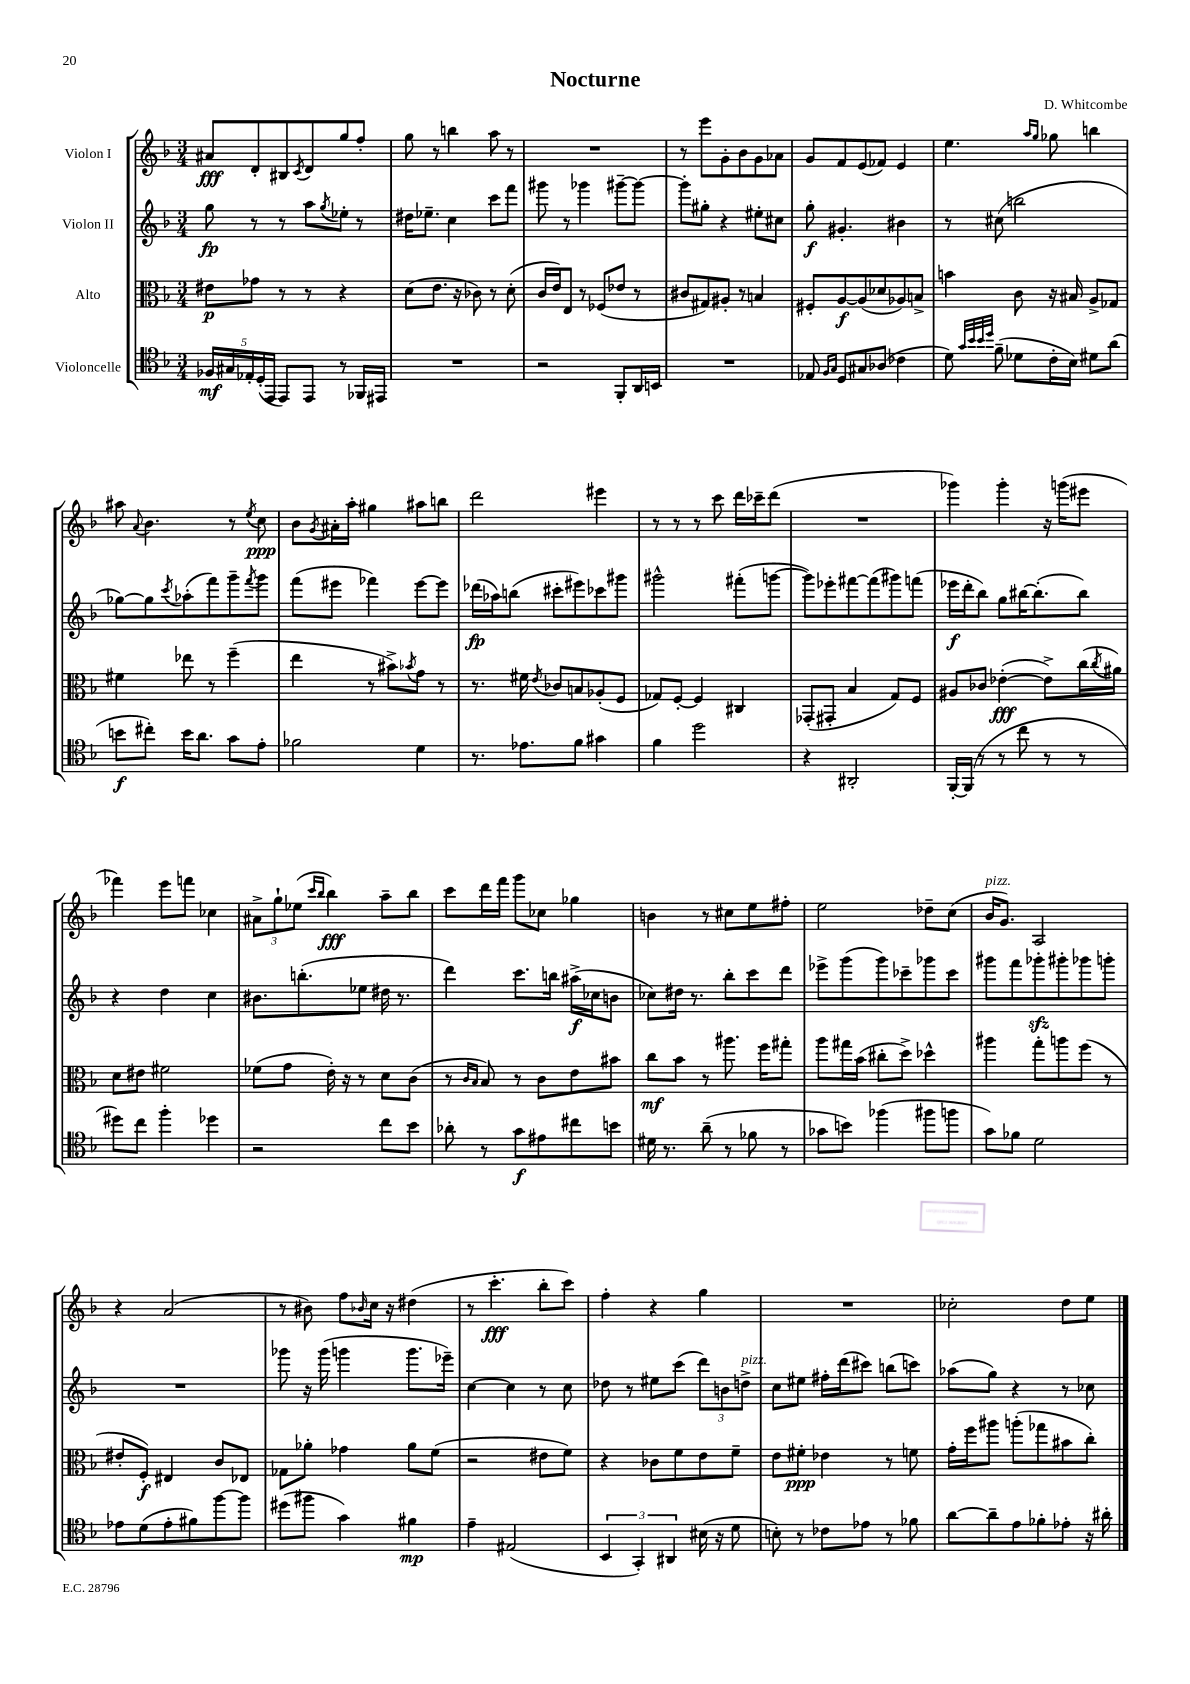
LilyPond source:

\header { title = "Nocturne" composer = "D. Whitcombe" }
<<
\new StaffGroup <<
\new Staff = "s0" \with { instrumentName = "Violon I" } {
    \clef treble \key f \major \numericTimeSignature \time 3/4
    ais'8\fff d'8-. bis8 \acciaccatura { c'8 } d'8 g''8 f''8-. |
    g''8 r8 b''4 a''8 r8 |
    R2. |
    r8 e'''8 g'8-. bes'8 g'8 aes'8 |
    g'8 f'8 e'8( fes'8) e'4 |
    e''4. \grace { a''16 g''16 } ges''8 b''4 |
    ais''8 \appoggiatura { a'8 } bes'4. r8 \acciaccatura { e''8 } c''8\ppp |
    bes'8 \acciaccatura { g'8 } ais'16-. a''16-. gis''4 ais''8 b''8 |
    d'''2 eis'''4 |
    r8 r8 r8 c'''8 d'''16 ces'''16-- d'''8( |
    R2. |
    ges'''4) ges'''4-. r16 g'''16( eis'''8 |
    fes'''4) e'''8 f'''8 ces''4 |
    \tuplet 3/2 { ais'8-> g''8-! ees''8( } \grace { c'''16 bes''16 } bes''4\fff) a''8-- bes''8 |
    c'''8 d'''16 f'''16 g'''8 ces''8 ges''4 |
    b'4 r8 cis''8 e''8 fis''8-. |
    e''2 des''8-- c''8( |
    bes'16^\markup { \italic "pizz." } g'8.) a2 |
    r4 a'2( |
    r8 bis'8) f''8 \grace { bes'16 } c''16 r16 dis''4( |
    r8 c'''4.-.\fff bes''8-. c'''8) |
    f''4-. r4 g''4 |
    R2. |
    ces''2-. d''8 e''8 \bar "|." |
}
\new Staff = "s1" \with { instrumentName = "Violon II" } {
    \clef treble \key f \major \numericTimeSignature \time 3/4
    g''8\fp r8 r8 a''8 \acciaccatura { g''8 } ees''8-. r8 |
    dis''16 ees''8.-- c''4 c'''8 f'''8 |
    gis'''8 r8 ges'''4 gis'''8~-- gis'''8~ |
    gis'''8-. gis''8-. r4 eis''8-. cis''8 |
    g''8-.\f gis'4.-. bis'4 |
    r8 cis''8( b''2 |
    ges''8~) ges''8 \acciaccatura { c'''8 } aes''8-.( f'''8) g'''8-- \acciaccatura { f'''8 } g'''8 |
    f'''8( eis'''8 fes'''4) eis'''8~ eis'''8 |
    des'''16\fp( aes''16) b''8( cis'''8-. eis'''8) ces'''8 gis'''8 |
    gis'''2-^ fis'''8-.( g'''8~ |
    g'''8) ees'''8-. fis'''8~ fis'''8( gis'''8) f'''8( |
    ees'''16\f d'''16-. bes''8) g''8 bis''16~ bis''8.-.( bis''8) |
    r4 d''4 c''4 |
    bis'8. b''8.-.( ees''8 dis''16 r8. |
    d'''4) c'''8. b''16 ais''16->\f( ces''16 b'8 |
    ces''8) dis''16 r8. bes''8-. c'''8 d'''8 |
    ees'''8-> g'''8( g'''8) ces'''8-- ges'''8 ces'''8 |
    gis'''8 f'''8 ges'''8-.\sfz gis'''8-. ges'''8 g'''8-. |
    R2. |
    ges'''8 r16 ges'''16( g'''4 g'''8. ees'''16--) |
    c''4~ c''4 r8 c''8 |
    des''8 r8 eis''8 c'''8( \tuplet 3/2 { d'''8) b'8 d''8->^\markup { \italic "pizz." } } |
    c''8 eis''8 fis''16-. d'''16( cis'''8) b''8( c'''8) |
    aes''8( g''8) r4 r8 ces''8 \bar "|." |
}
\new Staff = "s2" \with { instrumentName = "Alto" } {
    \clef alto \key f \major \numericTimeSignature \time 3/4
    eis'8\p ges'8 r8 r8 r4 |
    d'8( e'8. r16 ces'8) r8 d'8-.( |
    c'16 e'16) e8 r8 fes8( ees'8 r8 |
    cis'8 gis8) ais8-. r8 b4 |
    fis8-. a8~\f a8( des'8 aes8) b8-> |
    b'4 c'8 r16 bis16 a8-> ges8 |
    fis'4 ees''8 r8 f''4--( |
    e''4 r8 bis'8->) \acciaccatura { bes'8 } g'8 r8 |
    r8. fis'16 \acciaccatura { e'8 } ces'8 b8 aes8-.( f8 |
    ges8) f8~-. f4 cis4 |
    ges,8-.( gis,8-. bes4 g8) f8 |
    ais8 ces'8 ees'4~-.\fff( ees'8->) c''16( \acciaccatura { c''8 } ais'16) |
    d'8 eis'8 fis'2 |
    fes'8( g'8 e'16-.) r16 r8 d'8 c'8( |
    r8 \grace { c'16 bes16 } bes8) r8 c'8 e'8 bis'8 |
    c''8\mf bes'8 r8 ais''8. f''16 gis''8-. |
    a''8 gis''16 bes'16( cis''8-. d''8->) des''4-^ |
    ais''4 g''8-. a''8 f''8( r8 |
    eis'8-. f8-.\f) eis4 c'8 ees8 |
    ges8 aes'8-. ges'4 aes'8 f'8( |
    r2 eis'8 f'8) |
    r4 ces'8 f'8 e'8 f'8-- |
    e'8 fis'8-.\ppp ees'4 r8 f'8 |
    g'16-. f''16 ais''8 a''8-.( ges''8 bis'8 c''8-.) \bar "|." |
}
\new Staff = "s3" \with { instrumentName = "Violoncelle" } {
    \clef tenor \key f \major \numericTimeSignature \time 3/4
    \tuplet 5/4 { fes16\mf gis16 ees16-. d16-.( e,16 } e,8) e,8 r8 fes,16 eis,16 |
    R2. |
    r2 f,8-. a,16 b,16 |
    R2. |
    ees8 \grace { f16 g16 } d8 gis8 aes8( ces'4 |
    d'8) \grace { g'32 bes'32 bes'32 d''32 } f'8--( des'8 c'16-. bes16) dis'8 a'8( |
    b'8\f cis''8-.) b'16 a'8. g'8 e'8-. |
    fes'2 d'4 |
    r8. ees'8. f'8 gis'4 |
    f'4 d''2 |
    r4 ais,2-. |
    f,16~-. f,16( r8 r8 c''8 r8 r8 |
    dis''8) c''8 f''4-. des''4 |
    r2 c''8 bes'8 |
    aes'8-. r8 g'8\f eis'8 cis''8 b'8 |
    dis'16 r8. a'8--( r8 fes'8 r8 |
    ges'8 b'8) fes''4( fis''8 f''8 |
    g'8) fes'8 d'2 |
    ees'8 d'8( ees'8-. fis'8) f''8~ f''8 |
    dis''8( fis''8 g'4) fis'4\mp |
    e'4-- eis2( |
    \tuplet 3/2 { bes,4 g,4-.) ais,4 } bis16( r16 d'8 |
    b8-.) r8 ces'8 ees'8 r8 fes'8 |
    a'8~ a'8-- e'8 fes'8-. ees'8-. r16 ais'16-. \bar "|." |
}
>>
>>
\layout { \context { \Score \remove "Bar_number_engraver" } }
